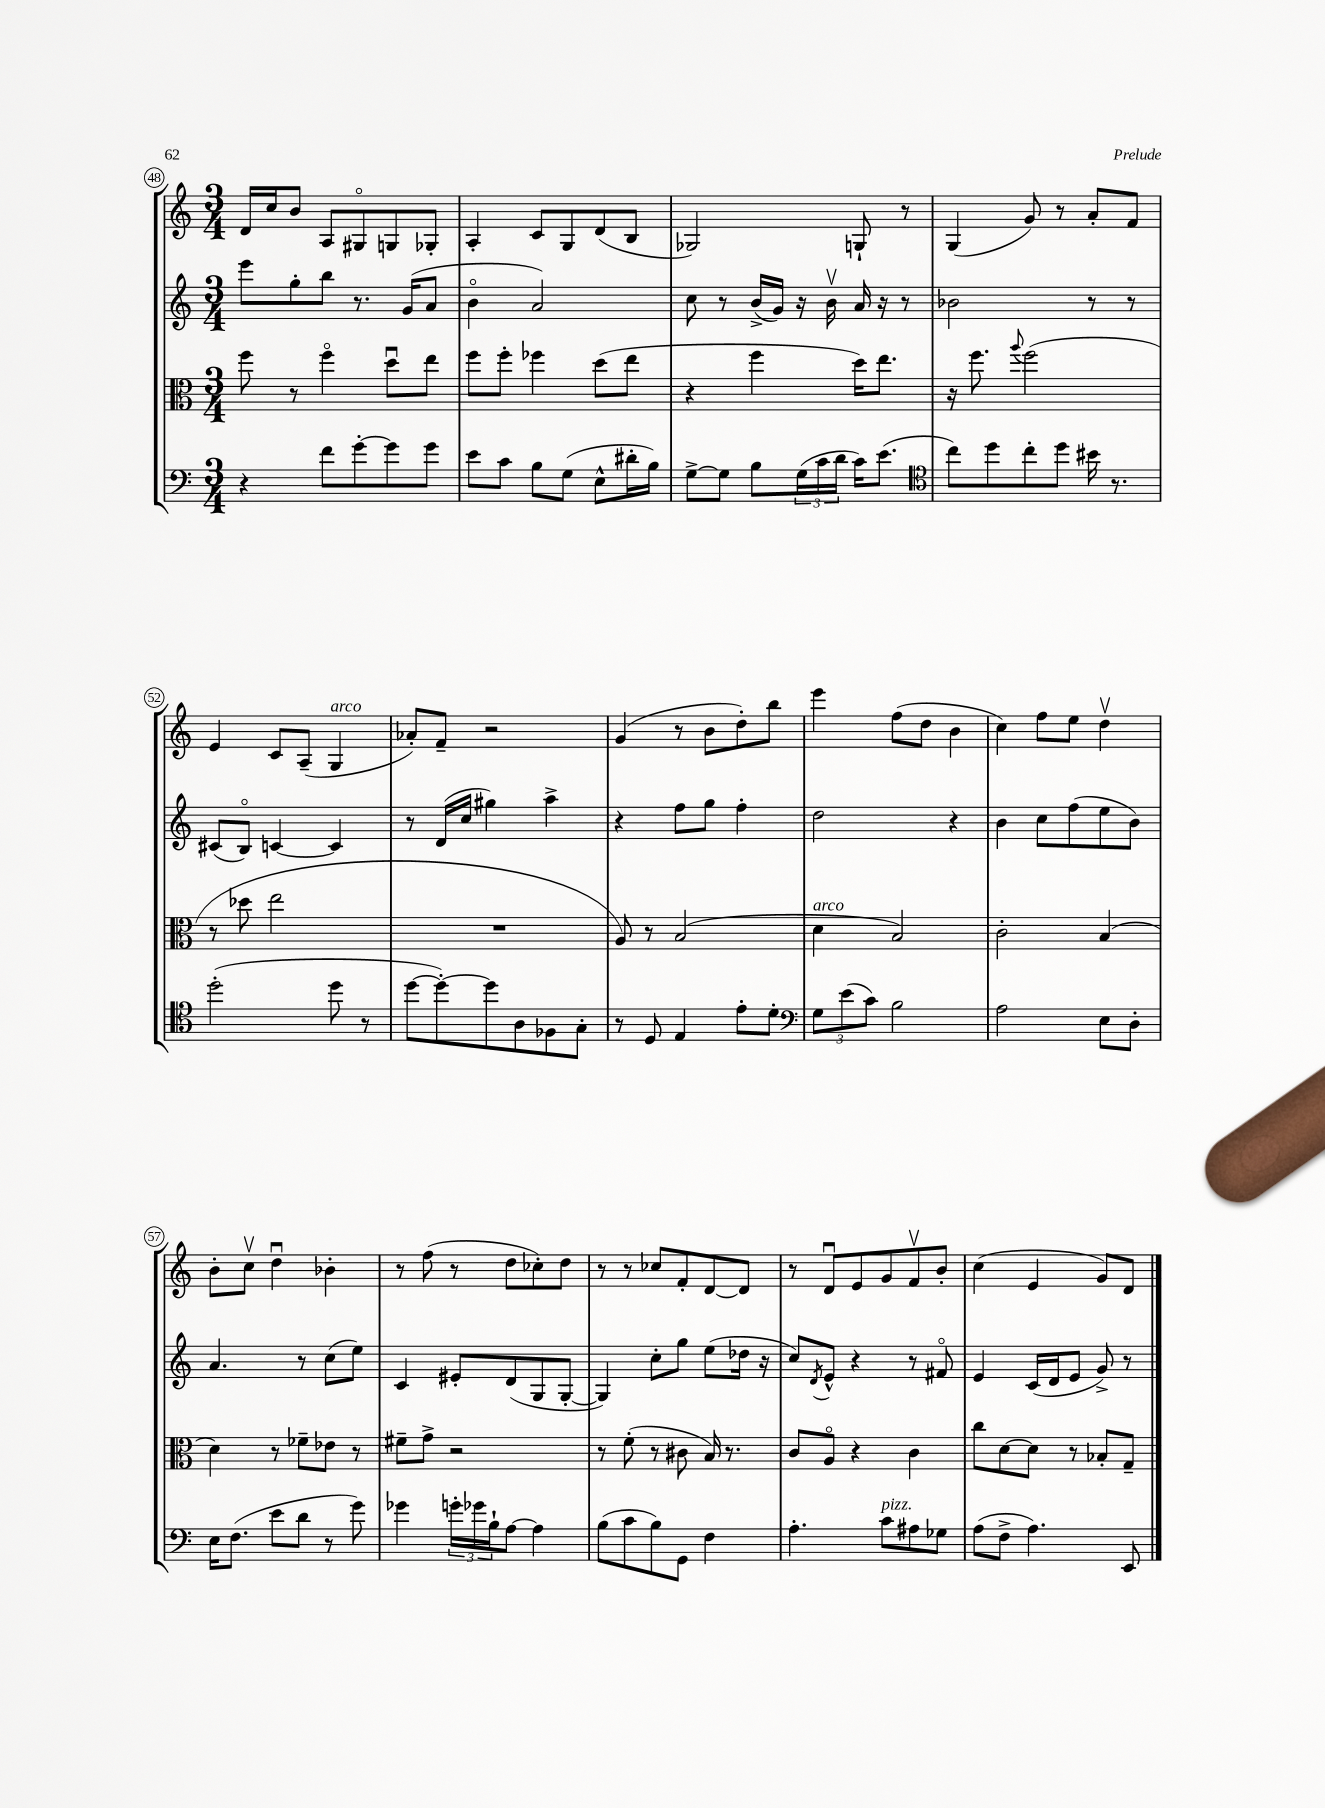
<<
\new StaffGroup <<
\new Staff = "s0" {
    \clef treble \key c \major \numericTimeSignature \time 3/4
    d'16 c''16 b'8 a8 gis8\flageolet g8 ges8-. |
    a4-. c'8 g8 d'8( b8 |
    ges2) g8-! r8 |
    g4( g'8) r8 a'8-. f'8 |
    e'4 c'8 a8--( g4^\markup { \italic "arco" } |
    aes'8-.) f'8-- r2 |
    g'4( r8 b'8 d''8-.) b''8 |
    e'''4 f''8( d''8 b'4 |
    c''4) f''8 e''8 d''4\upbow |
    b'8-. c''8\upbow d''4\downbow bes'4-. |
    r8 f''8( r8 d''8 ces''8-.) d''8 |
    r8 r8 ces''8 f'8-. d'8~ d'8 |
    r8 d'8\downbow e'8 g'8 f'8\upbow b'8-. |
    c''4( e'4 g'8) d'8 \bar "|." |
}
\new Staff = "s1" {
    \clef treble \key c \major \numericTimeSignature \time 3/4
    e'''8 g''8-. b''8 r8. g'16( a'8 |
    b'4\flageolet a'2) |
    c''8 r8 b'16->( g'16) r16 b'16\upbow a'16 r16 r8 |
    bes'2 r8 r8 |
    cis'8( b8\flageolet) c'4~ c'4 |
    r8 d'16( c''16 gis''4) a''4-> |
    r4 f''8 g''8 f''4-. |
    d''2 r4 |
    b'4 c''8 f''8( e''8 b'8) |
    a'4. r8 c''8( e''8) |
    c'4 eis'8-. d'8( g8 g8~-. |
    g4) c''8-. g''8 e''8( des''16 r16 |
    c''8) \acciaccatura { d'8 } e'8-^ r4 r8 fis'8\flageolet |
    e'4 c'16( d'16 e'8 g'8->) r8 \bar "|." |
}
\new Staff = "s2" {
    \clef alto \key c \major \numericTimeSignature \time 3/4
    f''8 r8 f''4\flageolet d''8\downbow e''8 |
    f''8 f''8-. fes''4 d''8( e''8 |
    r4 f''4 d''16) e''8. |
    r16 f''8. \appoggiatura { a''8 } f''2( |
    r8 des''8 e''2 |
    R2. |
    a8) r8 b2( |
    d'4^\markup { \italic "arco" } b2) |
    c'2-. b4( |
    d'4) r8 fes'8-- ees'8 r8 |
    fis'8-- g'8-> r2 |
    r8 f'8-.( r8 cis'8 b16) r8. |
    c'8 a8\flageolet r4 c'4 |
    c''8 d'8~ d'8 r8 bes8-. g8-- \bar "|." |
}
\new Staff = "s3" {
    \clef bass \key c \major \numericTimeSignature \time 3/4
    r4 f'8 g'8~-. g'8 g'8 |
    e'8 c'8 b8 g8( e8-^ dis'16-. b16) |
    g8~-> g8 b8 \tuplet 3/2 { g16( c'16 d'16 } c'16) e'8.( |
    \clef tenor c''8) d''8 c''8-. d''8 bis'16 r8. |
    d''2-.( d''8 r8 |
    d''8~ d''8~-.) d''8 a8 fes8 g8-. |
    r8 d8 e4 e'8-. d'8-. |
    \clef bass \tuplet 3/2 { g8 e'8( c'8) } b2 |
    a2 e8 d8-. |
    e16 f8.( e'8 d'8 r8 g'8) |
    ges'4 \tuplet 3/2 { g'16-. ges'16 b16-! } a8~ a4 |
    b8( c'8 b8) g,8 f4 |
    a4.-. c'8^\markup { \italic "pizz." } ais8 ges8 |
    a8( f8-> a4.) e,8 \bar "|." |
}
>>
>>
\layout { \context { \Score currentBarNumber = #48 \override BarNumber.stencil = #(make-stencil-circler 0.1 0.3 ly:text-interface::print) } }
